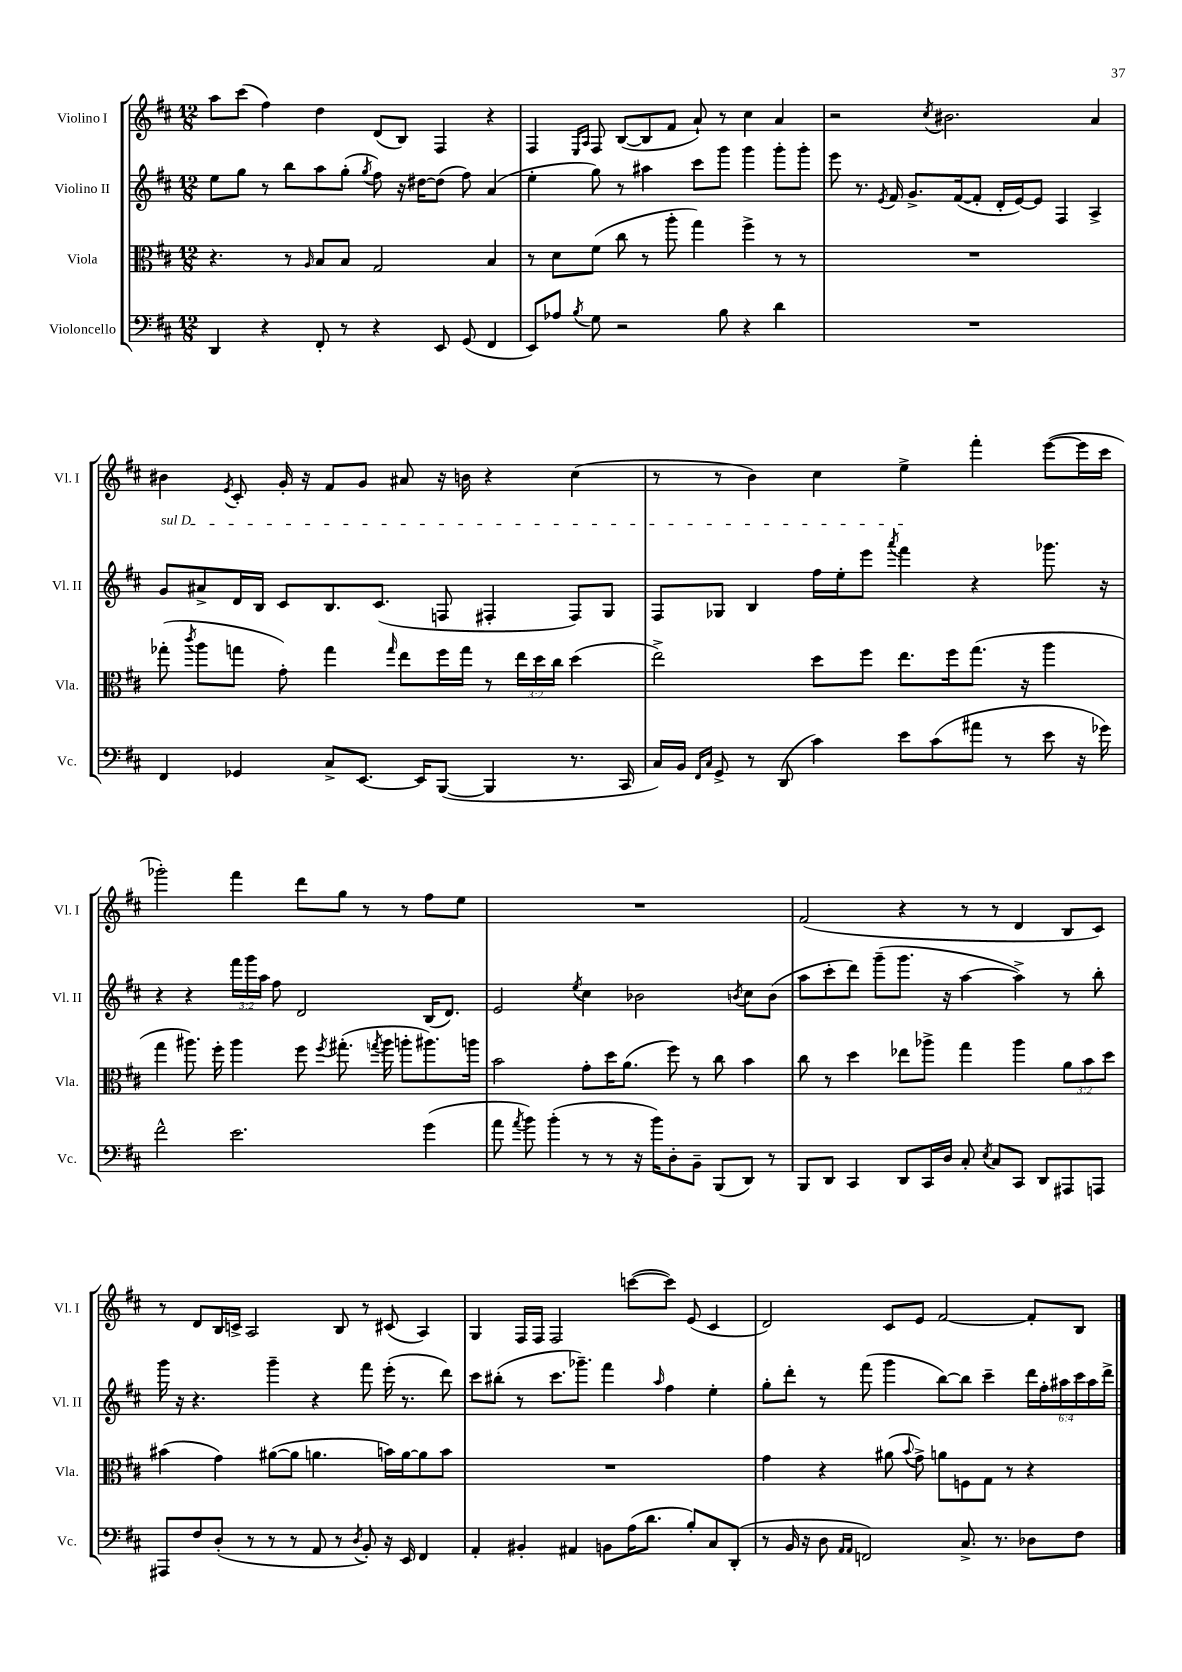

**kern	**kern	**kern	**kern
*staff4	*staff3	*staff2	*staff1
*clefF4	*clefC3	*clefG2	*clefG2
*k[f#c#]	*k[f#c#]	*k[f#c#]	*k[f#c#]
*M12/8	*M12/8	*M12/8	*M12/8
4DD	4.r	8ee	8aa
.	.	8gg	(8ccc#
4r	.	8r	4ff#)
.	8r	8bb	.
.	16qqA	.	.
8FF#'	8B	8aa	4dd
8r	8B	(8gg'	.
.	.	8qgg	.
4r	2G	8ff#)	(8d
.	.	16r	8B)
.	.	[16dd#	.
8EE	.	(8dd#]	4F#
(8GG	.	8ff#)	.
4FF#	4B	(4a	4r
=	=	=	=
8EE)	8r	4ee'	4F#
8A-	8d	.	.
.	.	.	16qqE
8qB	.	.	16qqA
8G	(8f#	8gg)	8F#
2r	8cc#	8r	([8B
.	8r	4aa#	8B]
.	8aa'	.	8f#
.	4gg)	8ccc#	8a`)
8B	.	8ggg	8r
4r	4ff#^	4ggg	4cc#
4d	8r	8ggg'	4a
.	8r	8ggg'	.
=	=	=	=
1.r	1.r	8eee	2r
.	.	8.r	.
.	.	8qe	.
.	.	16f#	.
.	.	8.g^	.
.	.	.	8qcc#
.	.	.	2.b#
.	.	([16f#	.
.	.	8f#']	.
.	.	16d'	.
.	.	[16e)	.
.	.	8e]	.
.	.	4F#	.
.	.	4A^	4a
=	=	=	=
4FF#	(8gg-'	8g	4b#
.	8qccc#	.	.
.	8aa	8a#^	.
.	.	.	8qe
4GG-	8gg	16d	8c#'
.	.	16B	.
.	8g')	8c#	16g'
.	.	.	16r
8C#^	4gg	8.B	8f#
[8.EE	.	.	8g
.	.	(8.c#	.
.	16qqgg	.	.
.	8ee	.	8a#
16EE]	.	.	.
([8BBB	16ff#	8F	16r
.	16gg	.	16b
4BBB]	8r	4F#'	4r
.	24ee	.	.
.	24dd	.	.
.	24cc#	.	.
8.r	(4dd	8F#)	(4cc#
.	.	8G	.
16CC#	.	.	.
=	=	=	=
16C#)	2ee^)	8F#	8r
16BB	.	.	.
16qqFF#	.	.	.
16qqC#	.	.	.
8GG^	.	8G-	8r
8r	.	4B	4b)
(8DD	.	.	.
4c#)	8dd	16ff#	4cc#
.	.	16ee'	.
.	8ff#	8eee	.
.	.	8qaaa	.
8e	8.ee	4fff#	4ee^
(8c#	.	.	.
.	16ff#	.	.
8a#	(8.gg	4r	4fff#'
8r	.	.	.
.	16r	.	.
8e	4aa	8.ggg-	([8eee
16r	.	.	16eee]
16g-)	.	16r	16ccc#
=	=	=	=
2f#^^	4gg	4r	2ggg-')
.	8.aa#)	4r	.
.	16ff#'	.	.
2.e	4aa#	24fff#	4fff#
.	.	24ggg	.
.	.	24aa	.
.	.	8ff#	.
.	8ff#	2d	8ddd
.	8qff#	.	.
.	(8.gg#'	.	8gg
.	.	.	8r
.	8qgg	.	.
.	16aa#	.	.
.	8aa'	.	8r
(4g	8.aa#)	(16B	8ff#
.	.	8.d)	.
.	.	.	8ee
.	16aa	.	.
=	=	=	=
8a	2b	2e	1.r
8qa	.	.	.
8b)	.	.	.
(4b'	.	.	.
.	.	8qee	.
8r	8g'	4cc#	.
8r	16dd	.	.
.	(8.a	.	.
16r	.	2b-	.
16b)	.	.	.
8D'	8ff#)	.	.
8BB~	8r	.	.
(8BBB	8cc#	.	.
.	.	8qb	.
8DD)	4b	8cc#	.
8r	.	(8b	.
=	=	=	=
8BBB	8cc#	8aa	(2f#
8DD	8r	8ccc#'	.
4CC#	4dd	8ddd)	.
.	.	(8ggg~	.
8DD	8ee-	8.ggg	4r
16CC#	8aa-^	.	.
16D	.	16r	.
8C#'	4gg	[4aa	8r
8qE	.	.	.
8C#	.	.	8r
8CC#	4aa-	4aa^])	4d
8DD	.	.	.
8AAA#	12a	8r	8B
.	12b	.	.
8AAA	.	8bb'	8c#)
.	12dd	.	.
=	=	=	=
8AAA#	(4b#	16ggg	8r
.	.	16r	.
8F#	.	4.r	8d
(8D'	4g)	.	16B
.	.	.	16c^
8r	.	.	2A
8r	([8a#	4ggg~	.
8r	8a#]	.	.
8AA	4.a	4r	.
8r	.	.	8B
8qD	.	.	.
8BB')	.	8fff#	8r
16r	16b)	(16eee'	(8c#
16EE	[16a	8.r	.
4FF#	8a]	.	4A)
.	8b	8ddd)	.
=	=	=	=
4AA'	1.r	8ccc#	4G
.	.	(8bb#'	.
4BB#'	.	8r	16F#
.	.	.	16F#
.	.	8.ccc#	2F#
4AA#	.	.	.
.	.	8.ggg-~)	.
8BB	.	4fff#	.
(16A	.	.	([8ccc
8.d	.	.	.
.	.	16qqaa	.
.	.	4ff#	8ccc])
8B')	.	.	(8e
8C#	.	4ee'	4c#
(8DD'	.	.	.
=	=	=	=
8r	4g	8gg'	2d)
16BB	.	8ddd'	.
16r	.	.	.
8D	4r	8r	.
16qqAA	.	.	.
16qqAA	.	.	.
2FF)	.	(8fff#	.
.	(8a#	4ggg	8c#
.	8qqb	.	.
.	8g^)	.	8e
.	8a	[8bb)	[2f#
8.C#^	8F	8bb]	.
.	8G	4ccc#~	.
8.r	.	.	.
.	8r	.	.
8D-	4r	24ddd	8f#']
.	.	24ff#'	.
.	.	24aa#	.
8F#	.	24ccc#	8B
.	.	24aa#	.
.	.	24ddd^	.
==	==	==	==
*-	*-	*-	*-
